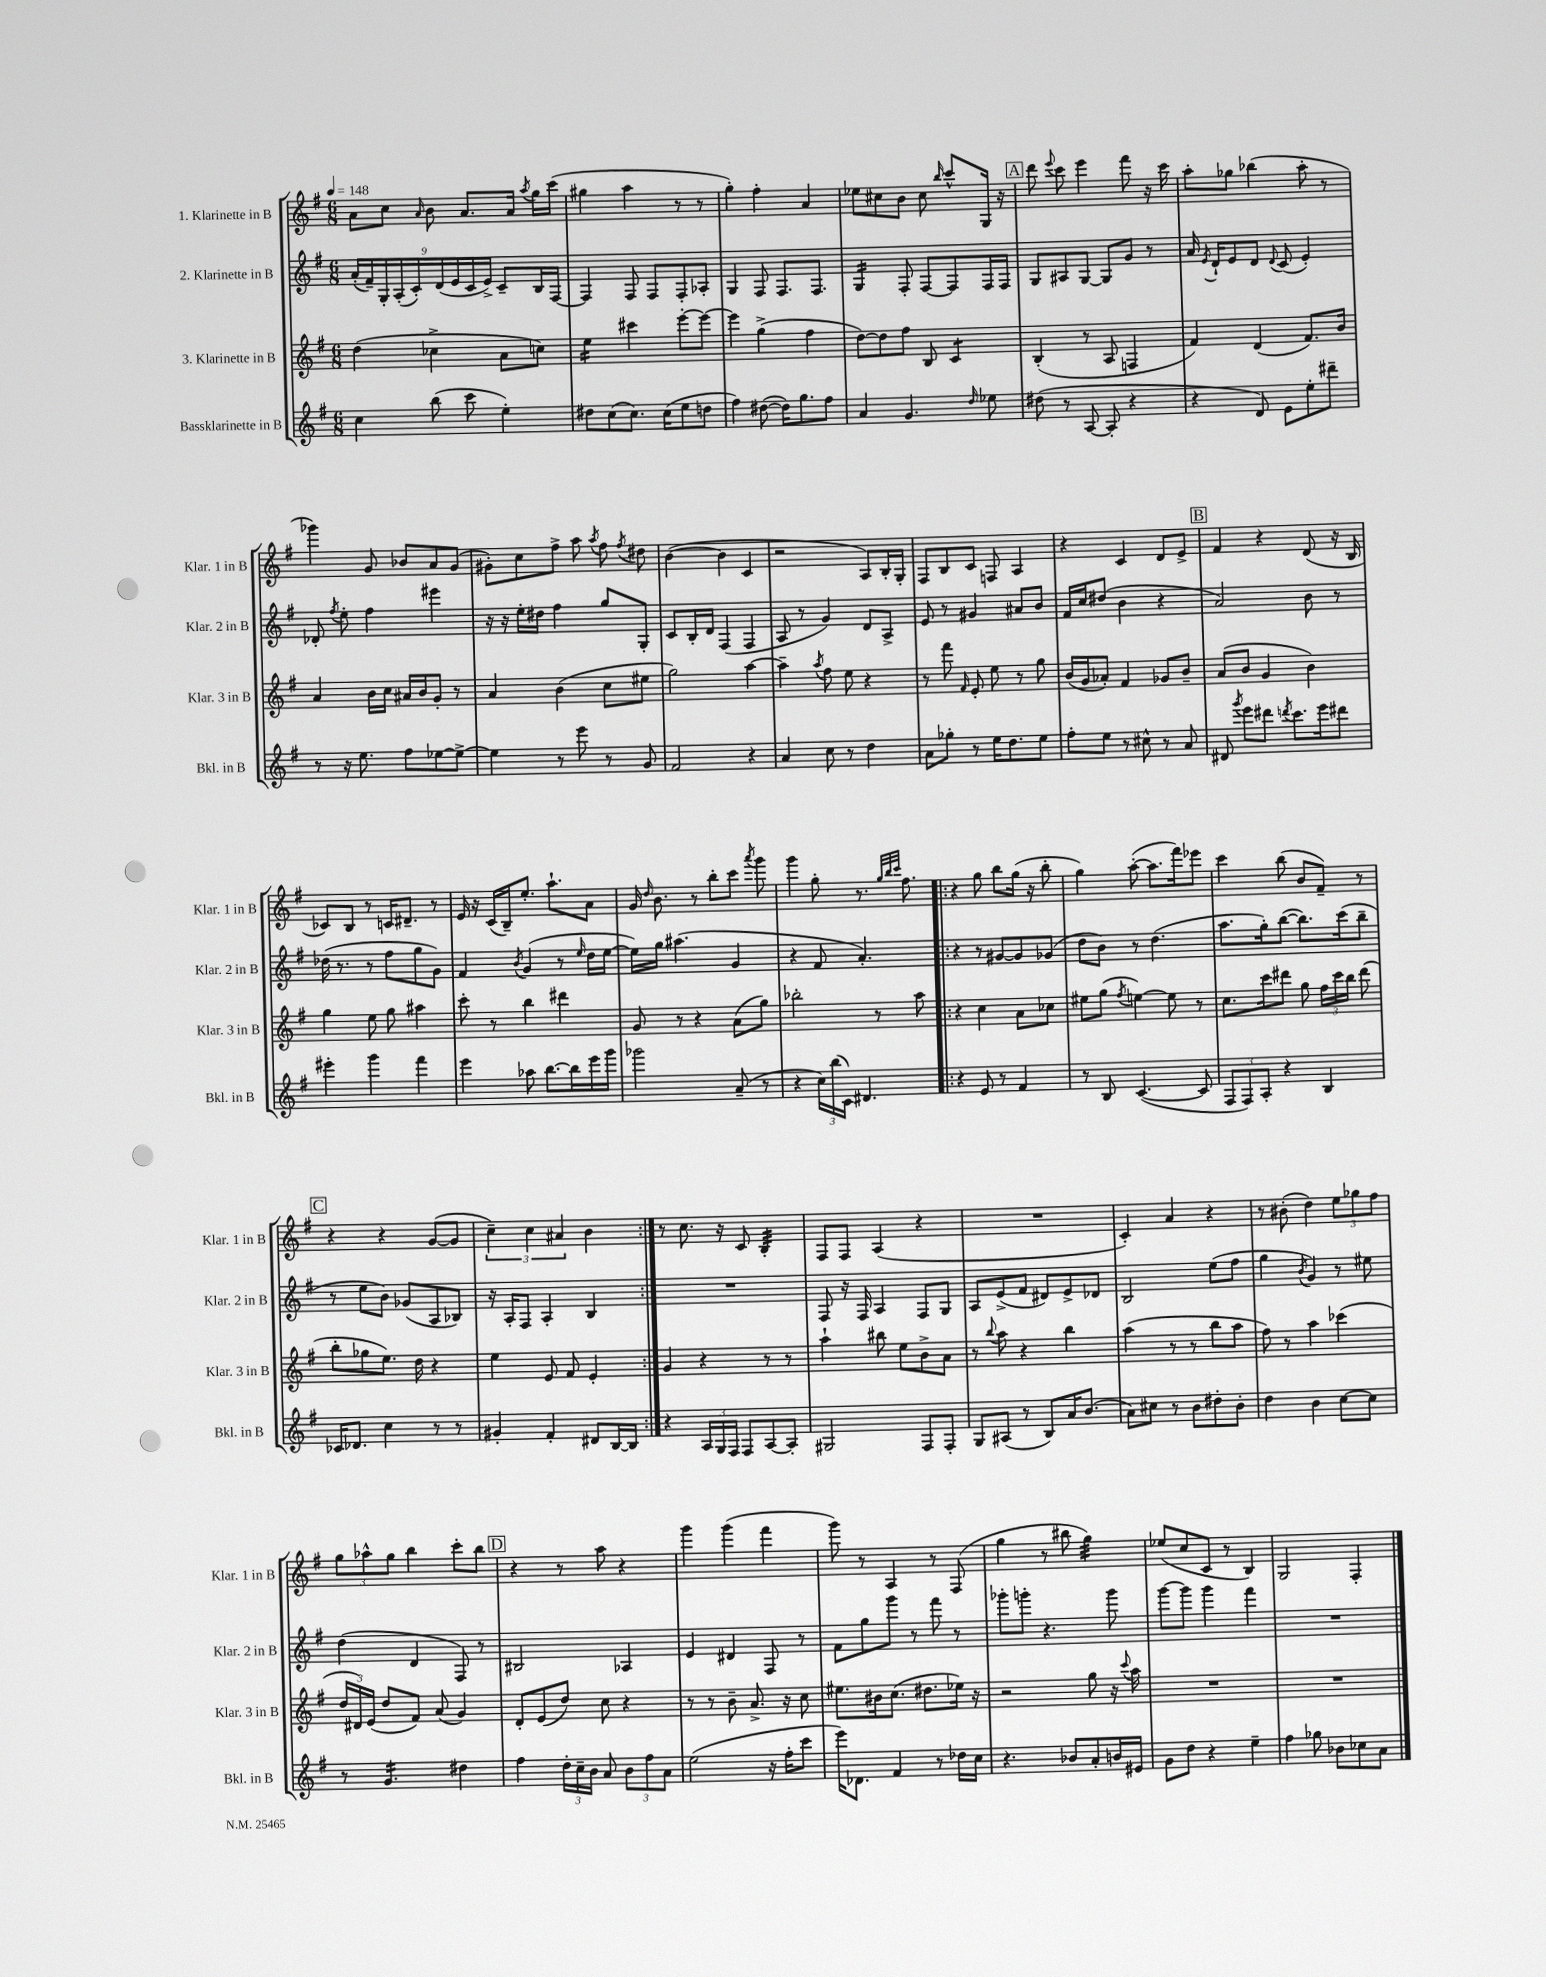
<<
\new StaffGroup <<
\new Staff = "s0" \with { instrumentName = "1. Klarinette in B" shortInstrumentName = "Klar. 1 in B" } {
    \clef treble \key g \major \numericTimeSignature \time 6/8 \tempo 4 = 148
    \autoBeamOff a'8[ c''8] \grace { a'16 } b'8 a'8.[ a'16] \acciaccatura { a''8 } g''16[ c'''16]( |
    gis''4 a''4 r8 r8 |
    g''4-.) fis''4-. a'4 |
    ees''8[ cis''8 b'8] cis''8 \grace { b''16 } c'''8[-^ g16] r16 |
    \mark \markup { \box "A" } d'''8 \appoggiatura { e'''8 } c'''8 e'''4 fis'''8 r16 c'''16 |
    a''8[-. ges''8] bes''4( a''8-. r8 |
    ges'''4) g'8 bes'8[ a'8 g'8]( |
    gis'8[-.) c''8 fis''8]-> a''8 \acciaccatura { a''8 } fis''8 \acciaccatura { fis''8 } dis''8 |
    b'4~( b'4 c'4 |
    r2 a8[) b16-. g16]-. |
    fis8[ b8 c'8] f8 a4 |
    r4 c'4 d'8[ e'8]-> |
    \mark \markup { \box "B" } fis'4 r4 d'8( r16 b16 |
    ces'8[) b8] r8 c'16[ dis'8.]-- r8 |
    e'16 r16 c'16[( b16--) e''8.]-. a''8.[-! a'8] |
    g'16 \grace { d''16 } b'8. r8 b''8[-. c'''8] \acciaccatura { a'''8 } g'''8 |
    g'''4 g''8-. r8. \grace { g''32[ b''32 c'''32] } fis''8. |
    \repeat volta 2 { r4 g''8 b''8[ g''16]( r16 b''8-. |
    g''4) a''8~-.( a''8.[ fis'''16) ees'''8] |
    c'''4 b''8( b'8[ fis'8]--) r8 |
    \mark \markup { \box "C" } r4 r4 g'8[~( g'8] |
    \tuplet 3/2 { c''4--) c''4 ais'4 } b'4 | }
    r8 c''8. r16 c'8 b4:32-. |
    fis8[ fis8] a4( r4 |
    R2. |
    c'4-.) a'4 r4 |
    r8 bis'8-.( d''4) \tuplet 3/2 { e''8[ ges''8 fis''8] } |
    \tuplet 3/2 { g''8[ aes''8-^ g''8] } b''4 c'''8[-. b''8] |
    \mark \markup { \box "D" } r4 r8 a''8 r4 |
    g'''4 g'''4( fis'''4 |
    g'''8) r8 a4 r8 fis8( |
    g''4 r8 bis''8 g''4:32) |
    ees''8[( c''8 c'8] r8 b4) |
    g2 fis4-. \bar "|." |
}
\new Staff = "s1" \with { instrumentName = "2. Klarinette in B" shortInstrumentName = "Klar. 2 in B" } {
    \clef treble \key g \major \numericTimeSignature \time 6/8
    \autoBeamOff \tuplet 9/8 { a'16[-.( fis'16--) g16-. a16-.( c'16-.) d'16( e'16 c'16 e'16]->) } c'8[-- b16 fis16]~ |
    fis4 fis8 fis8[ fis8-. aes8]-. |
    g4 fis8 fis8.[ fis8.] |
    g4:16 fis8-. fis8[~ fis8 fis16 fis16] |
    \mark \markup { \box "A" } g8[ ais8 g8]~ g8[ g'8] r8 |
    a'16 \acciaccatura { e'8 } d'16[-! e'8 d'8] \appoggiatura { d'8 } c'8( e'4-.) |
    des'8-. \acciaccatura { fis''8 } e''8-. fis''4 eis'''4 |
    r16 r16 e''16[-. dis''16] fis''4 g''8[ g8]-. |
    c'8[ b16-. d'16] fis4( fis4 |
    a8 r8 g'4) d'8[ a8]-> |
    e'8 r8 gis'4 ais'8[ b'8] |
    fis'16[ c''16 dis''8]( b'4 r4 |
    \mark \markup { \box "B" } a'2) b'8 r8 |
    des''16( r8. r8 fis''8[ g''8 g'8]) |
    fis'4 \acciaccatura { b'8 } g'4( r8 \grace { e''16 } d''16[ e''16]~ |
    e''16[) g''16] ais''4.( g'4 |
    r4 fis'8 a'4.-.) |
    \repeat volta 2 { r4 r8 gis'8[~ gis'8 ges'8]( |
    d''8[ b'8]) r8 d''4.( |
    a''8.[ g''16-.) b''8]~( b''8.[) c'''16( b''8]-- |
    \mark \markup { \box "C" } r8 e''8[ b'8]) ges'8[( a8 bes8]) |
    r16 a16[-. fis8] a4-. b4 | }
    R2. |
    fis8 r16 fis16 a4 fis8[ g8] |
    a8[ e'8->( fis'8] dis'8[) e'8-> des'8] |
    b2 e''8[( fis''8] |
    g''4 \acciaccatura { b'8 } g'4) r8 eis''8 |
    d''4( d'4 fis8) r8 |
    \mark \markup { \box "D" } bis2 aes4 |
    e'4 dis'4 fis8 r8 |
    fis'8[ g''8 g'''8] r8 fis'''8 r8 |
    ges'''8[-. g'''8]-. r4. g'''8 |
    g'''8[~ g'''8] g'''4 fis'''4 |
    R2. \bar "|." |
}
\new Staff = "s2" \with { instrumentName = "3. Klarinette in B" shortInstrumentName = "Klar. 3 in B" } {
    \clef treble \key g \major \numericTimeSignature \time 6/8
    \autoBeamOff d''4( ces''4-> a'8[ c''8]) |
    e''4:16 cis'''4 e'''8[~-. e'''8]~ |
    e'''4 g''4->( fis''4 |
    d''8[~) d''8 fis''8] b8 c'4:8 |
    \mark \markup { \box "A" } b4-.( r8 a8 f4 |
    fis'4) d'4( fis'8.[) b'16] |
    a'4 b'16[ c''16] ais'16[ b'16 g'8]-. r8 |
    a'4 b'4( c''8[ eis''8] |
    g''2) a''4~ |
    a''4-- \acciaccatura { a''8 } fis''8 e''8 r4 |
    r8 fis'''8 \grace { fis'16 } e'8-. e''8 r8 g''8 |
    b'16[( g'16 aes'8]-.) fis'4 ges'8[ b'8]-- |
    \mark \markup { \box "B" } a'8[( b'8] g'4 b'4) |
    g''4 e''8 g''8 ais''4 |
    c'''8-. r8 b''4 dis'''4 |
    g'8 r8 r4 a'8[( g''8]) |
    bes''2-. r8 a''8 |
    \repeat volta 2 { r4 c''4 a'8[ ces''8] |
    eis''8[ g''8]( \acciaccatura { fis''8 } e''4~) e''8 r8 |
    c''8.[ c'''16 dis'''8] g''8 \tuplet 3/2 { fis''16[ c'''16 b''16] } dis'''8( |
    \mark \markup { \box "C" } b''8[-. ges''8 e''8.]) d''16 r4 |
    e''4 e'8 fis'8 e'4-. | }
    g'4 r4 r8 r8 |
    a''4-! bis''8 e''8[ b'8-> a'8] |
    r8 \appoggiatura { b''8 } a''8 r4 b''4 |
    a''4( r8 r8 b''8[ a''8] |
    fis''8) r8 a''4 ces'''4( |
    \tuplet 3/2 { d''16[ dis'16) e'16]( } d''8[ fis'8]) a'8( g'4) |
    \mark \markup { \box "D" } d'8[-. e'8( d''8]) c''8 r4 |
    r8 r8 b'8-- a'8.-> r16 c''8 |
    eis''8.[ bis'16 c''8.]( dis''8.[ ees''16]) r16 |
    r2 g''8 r16 \appoggiatura { c'''8 } a''16 |
    R2. |
    R2. \bar "|." |
}
\new Staff = "s3" \with { instrumentName = "Bassklarinette in B" shortInstrumentName = "Bkl. in B" } {
    \clef treble \key g \major \numericTimeSignature \time 6/8
    \autoBeamOff c''4 b''8( c'''8 e''4-.) |
    dis''8[ c''8( c''8.]) c''16[( e''8 d''8] |
    fis''4) dis''8~( dis''16[) g''8. fis''8] |
    a'4 g'4. \grace { d''16 } ees''8 |
    \mark \markup { \box "A" } dis''8( r8 a8~ a8-. r4 |
    r4 d'8) e'8[ e''8-. dis'''8]-- |
    r8 r16 e''8. fis''8[ ees''8~ ees''8]~-> |
    ees''4 r8 e'''8 r8 g'8 |
    fis'2 r4 |
    a'4 c''8 r8 d''4 |
    a'8[ ges''8]-. r8 e''16[ d''8. e''8] |
    fis''8[-. e''8] r8 cis''8-^ r8 a'8 |
    \mark \markup { \box "B" } dis'8 \acciaccatura { g'''8 } e'''8[ dis'''8] \acciaccatura { d'''8 } c'''8.[ e'''16 dis'''8] |
    eis'''4-. g'''4 fis'''4 |
    e'''4 aes''8 b''8.[~ b''16 e'''16 g'''16] |
    ges'''2 a'8--( r8 |
    r4 \tuplet 3/2 { c''16[) b''16( c'16]) } dis'4. |
    \repeat volta 2 { r4 e'8 r8 fis'4 |
    r8 b8 c'4.~( c'8 |
    \tuplet 3/2 { fis8[ fis8) a8]-. } r4 b4 |
    \mark \markup { \box "C" } ces'16[ des'8.] c''4 r8 r8 |
    gis'4-. fis'4-. dis'8[ b16~ b16] | }
    r4 \tuplet 3/2 { a16[ g16 fis16] } fis8[ a8~ a8]-. |
    gis2 fis8[ fis8]-. |
    g8[ ais8]( r8 b8[) a'16 b'8.]( |
    a'8[) cis''8] r8 b'8[ dis''8-. b'8]-. |
    d''4 b'4 c''8[~ c''8] |
    r8 g'4.:16 dis''4 |
    \mark \markup { \box "D" } fis''4 \tuplet 3/2 { d''16[-. c''16-- b'16] } a'8 \tuplet 3/2 { b'8[ fis''8 a'8] } |
    e''2( r16 fis''16[-. c'''8] |
    e'''16[) des'8.] fis'4 r8 des''16[ c''16] |
    r4. bes'8[ a'8-. b'16 eis'16] |
    g'8[ d''8] r4 e''4-- |
    fis''4 ges''8 bes'8[ ces''8 a'8] \bar "|." |
}
>>
>>
\layout { \context { \Score \remove "Bar_number_engraver" } }
